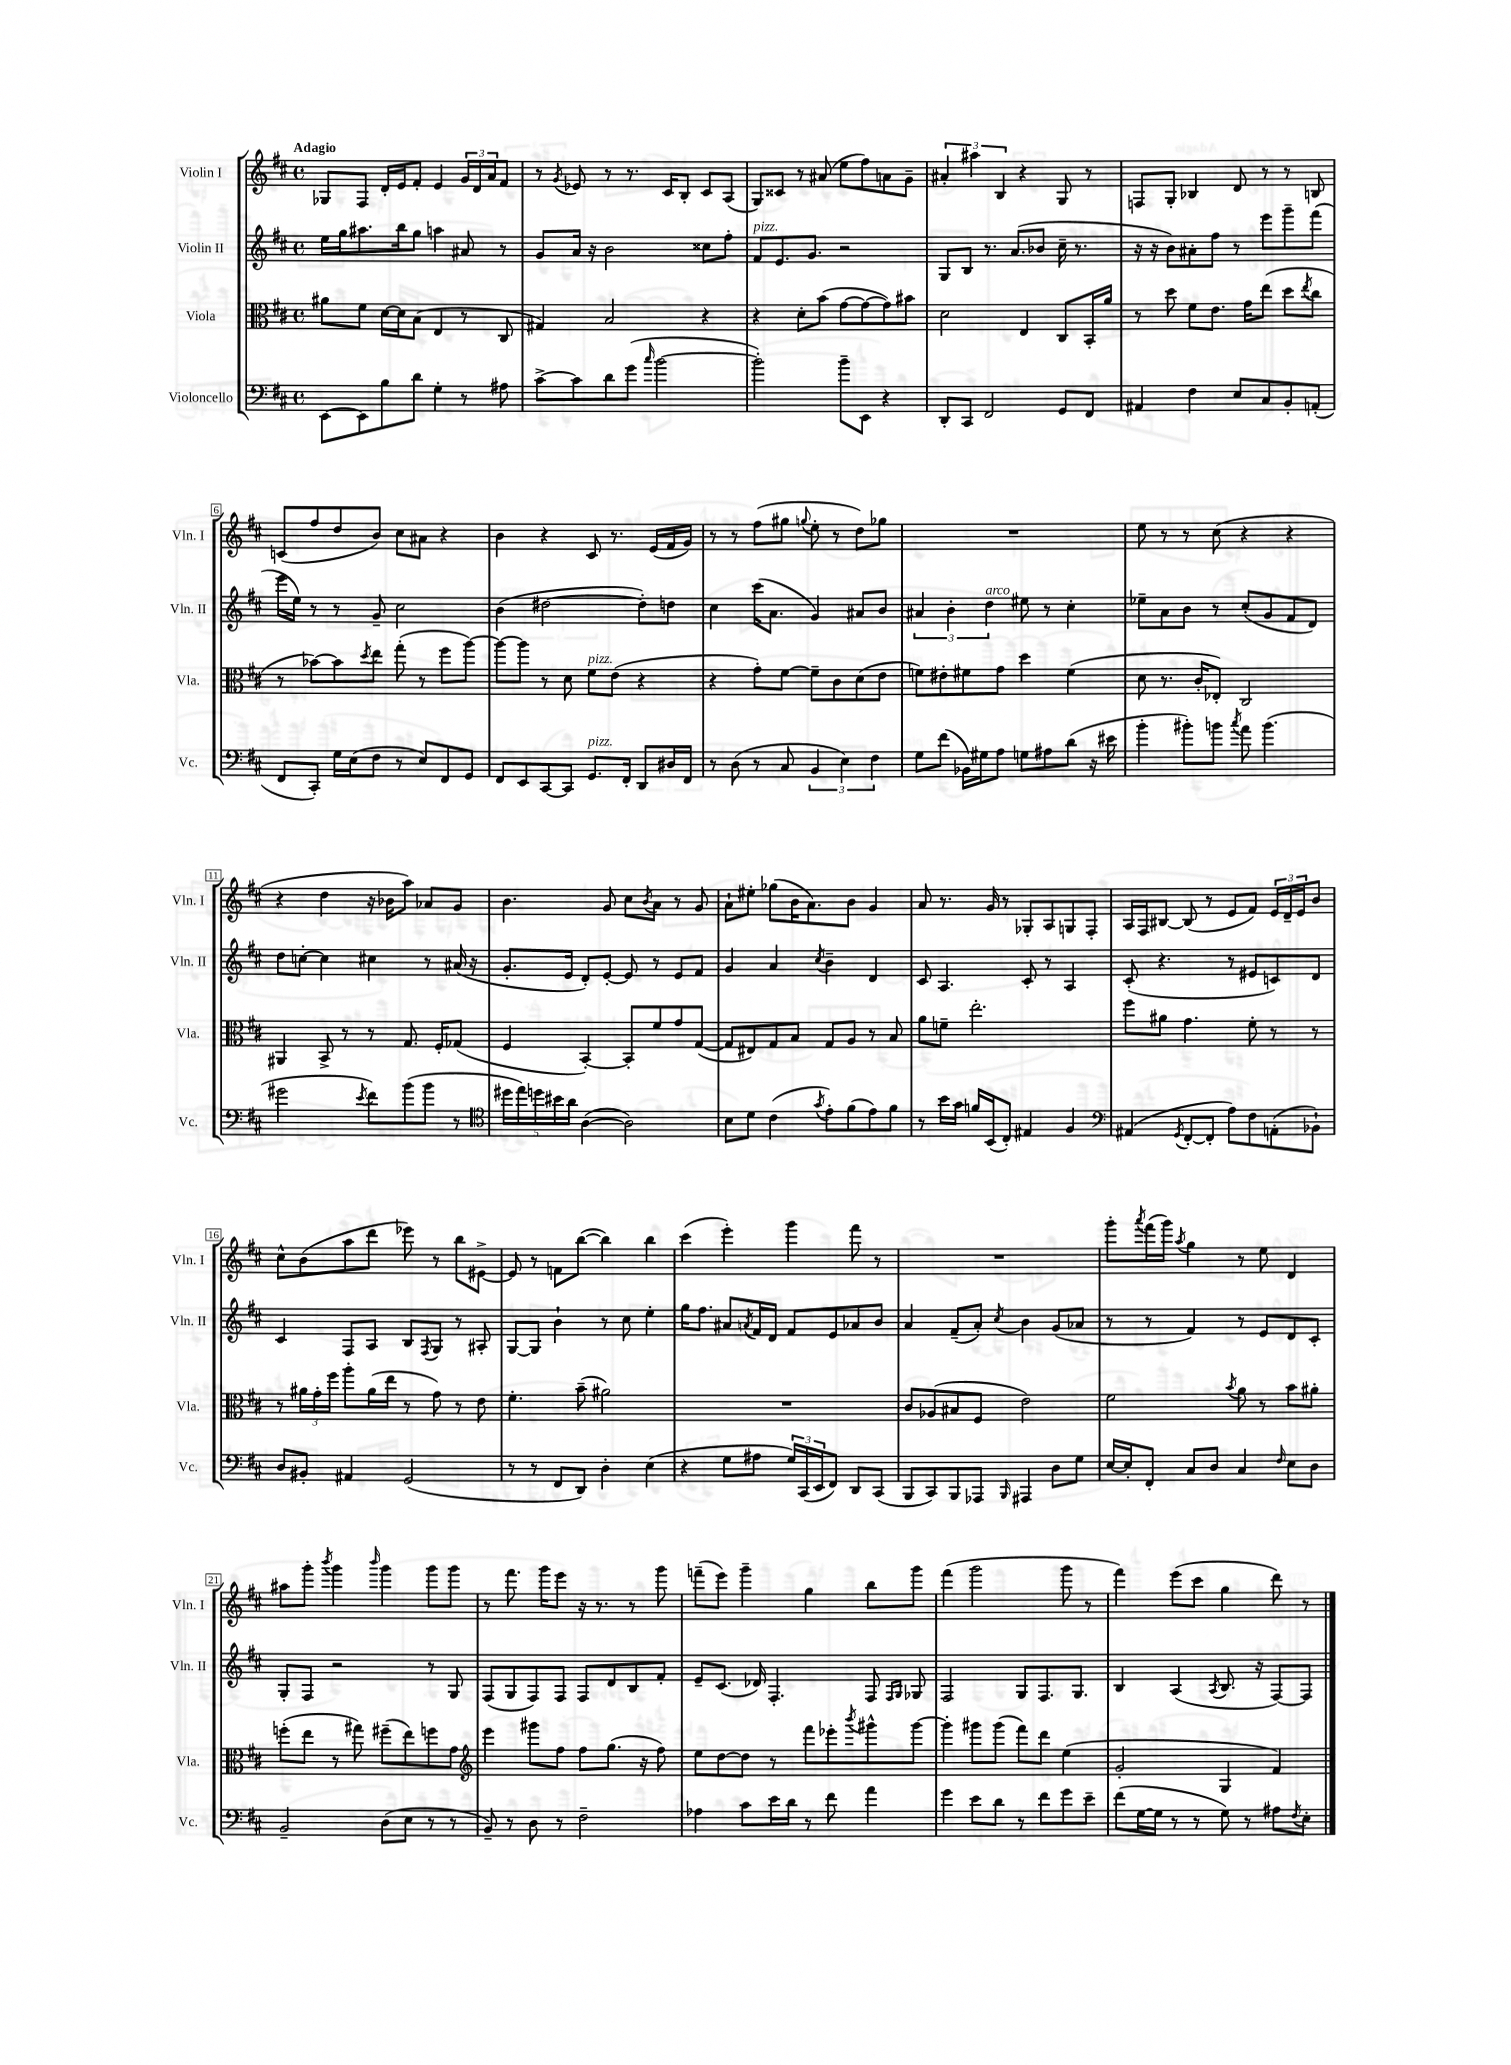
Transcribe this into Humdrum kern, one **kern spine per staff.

**kern	**kern	**kern	**kern
*part4	*part3	*part2	*part1
*staff4	*staff3	*staff2	*staff1
*I"Violoncello	*I"Viola	*I"Violin II	*I"Violin I
*I'Vc.	*I'Vla.	*I'Vln. II	*I'Vln. I
*clefF4	*clefC3	*clefG2	*clefG2
*k[f#c#]	*k[f#c#]	*k[f#c#]	*k[f#c#]
*M4/4	*M4/4	*M4/4	*M4/4
*met(c)	*met(c)	*met(c)	*met(c)
=1	=1	=1	=1
!	!	!	!LO:TX:a:B:t=Adagio
[8EE\L	8a#X\L	16ee\LL	8G-X/L
.	.	16gg\J	.
8EE\]	8f#\J	8.aa#X\	8F#/J
8B\	[16d\LL	.	16d'/LL
.	16d\J]	16bb\k	16e/J
8d\J	(8B\J	8gg\J	8f#'/J
4G'\	4E/	4aan\	4e/
8r	8r	8a#X/	24g/LL
.	.	.	24d/
.	.	.	24a/J
8A#X\	8C#/	8r	8f#/J
=2	=2	=2	=2
[8c#^\L	4G#X/)	8g/L	8r
.	.	.	8qg/
8c#\]	.	16a/Jk	8e-X/
.	.	16r	.
8d\	2B/	2b\	8r
(8g\J	.	.	8.r
16qqcc#/	.	.	.
[2b\	.	.	.
.	.	.	16c#/KL
.	.	.	8B'/J
.	4r	8cc##X\L	8c#/L
.	.	8ff#'\J	(8A/J
=3	=3	=3	=3
!	!	!LO:TX:a:i:t=pizz.	!
2b'\])	4r	8f#/L	8G/L)
.	.	8.e/	8c##X/J
.	8d'\L	.	8r
.	.	8.g/J	.
.	(8b\J	.	(8a#X/
8b~\L	[8g\L	2r	8ee\L
8EE\J	8g\_	.	8ff#\)
4r	8g\])	.	8an\
.	8b#X\J	.	8g~\J
=4	=4	=4	=4
8DD'/L	2d\	8G/L	6a#X'/
8CC#/J	.	8B/J	.
.	.	.	6aa#X\
2FF#/	.	8.r	.
.	.	.	6B/
.	.	(8.a/L	.
.	4E/	.	4r
.	.	8b-X/J	.
8GG/L	8C#/L	16cc#~\	8G/
.	.	8.r	.
8FF#/J	16BB'/L	.	8r
.	16a/JJ	.	.
=5	=5	=5	=5
4AA#X/	8r	16r	8Fn/L
.	.	16r	.
.	8dd\	8b\L)	8G'/J
4F#\	8f#\L	8a#X'\	4B-X/
.	8.e\J	8ff#\J	.
8E/L	.	8r	8d/
.	16g\KL	.	.
8C#/	(8ee\J	8eee\L	8r
8BB'/	8dd\L	8ggg~\	8r
.	8qee/	.	.
(8AAn'/J	8cc#\J	(8fff#\J	8Bn/
!!LO:LB:g=z
=6	=6	=6	=6
8FF#/L	8r	16eee\LL	(8cn/L
.	.	16ee\JJ)	.
8CC#'/J)	[8b-X\L)	8r	8ff#/
16G\LL	8b-\]	8r	8dd/
(16E\J	.	.	.
.	8qdd/	.	.
8F#\J	8ee\J	8g~/	8b/J)
8r	(8gg'\	2cc#\	8cc#\L
8E/L)	8r	.	8a#X\J
8FF#/	8ff#\L	.	4r
8GG/J	[8aa\J)	.	.
=7	=7	=7	=7
8FF#/L	8aa\L_	(4b\	4b\
8EE/	8aa\J]	.	.
[8CC#/	8r	[2dd#X\	4r
8CC#/J]	8d\	.	.
!	!LO:TX:a:i:t=pizz.	!	!
!LO:TX:a:i:t=pizz.	!	!	!
8.GG/L	8f#\L	.	8c#/
.	(8e\J	.	8.r
16FF#'/Jk	.	.	.
8DD/L	4r	8dd#'\L])	.
.	.	.	(16e/LL
16D#X/L	.	8ddn\J	16f#/
16FF#/JJ	.	.	16g/JJ)
=8	=8	=8	=8
8r	4r	4cc#\	8r
(8D\	.	.	8r
8r	8g'\L)	(16ccc#\KL	(8ff#\L
.	.	8.a\J	.
8C#/	[8f#\J	.	8gg#X\J
.	.	.	8qqggn/
6BB/	8f#~\L]	4g/)	8ee'\
.	8c#\	.	8r
6E\)	.	.	.
.	(8d\	8a#X/L	8dd\L)
6F#\	.	.	.
.	8e\J	8b/J	8gg-X\J
=9	=9	=9	=9
8G\L	8fn\L)	6a#X/	1r
(8f#\J	8e#X'\	.	.
.	.	6b'\	.
16BB-X\LL)	8f#X\	.	.
16G#X\J	.	.	.
!	!	!LO:TX:a:i:t=arco	!
.	.	6dd\	.
8A\J	8g\J	.	.
8Gn\L	4dd\	8ee#X\	.
8A#X\	.	8r	.
(8d\J	(4f#\	4cc#'\	.
16r	.	.	.
16e#X\	.	.	.
=10	=10	=10	=10
4b'\	8d\	8ee-X~\L	8ee\
.	8.r	8a\	8r
8b#X'\L)	.	8b\J	8r
.	16c#'/KL	.	.
8bn\J	8E-X'/J)	8r	(8cc#\
8qcc#/	.	.	.
8a\	2C#/	(8cc#'/L	4r
(4.b\	.	8g/	.
.	.	8f#/	4r
.	.	8d/J)	.
!!LO:LB:g=z
=11	=11	=11	=11
2g#X\	4AA#X/	8dd\L	4r
.	.	[8ccn'\J	.
.	8BB^/	4cc\]	4dd\
.	8r	.	.
8qe/	.	.	.
8f#\L)	8r	4cc#X\	16r
.	.	.	16b-X\KL
(8b\	8.G/	.	8aa\J)
8b\J	.	8r	8a-X/L
.	16F#'/KL	.	.
8r	(8G-X/J	(16a#X/	8g/J
.	.	16r	.
=12	=12	=12	=12
*clefC4	*	*	*
20dd#X\LL	4F#/	8.g'/L	4.b\
20ee\)	.	.	.
20ddn\	.	.	.
20b#X\	.	.	.
.	.	16e/Jk	.
20a\JJ	.	.	.
([4A\	[4BB'/)	8d'/L)	.
.	.	[8e'/J	8g/
2A\])	8BB'/L]	8e/]	8cc#\L
.	.	.	8qb/
.	8f#/	8r	8a\J
.	8g/	8e/L	8r
.	([8G/J	8f#/J	8g/
=13	=13	=13	=13
8B\L	8G/L]	4g/	8a`\L
8d\J	8E#X/)	.	8ee#X'\J
(4c#\	8G/	4a/	(8gg-X\L
.	8B/J	.	16b\K
.	.	.	8.a\)
8qg/	.	8qcc#/	.
8e'\L)	8G/L	4b~\	.
(8f#\	8A/J	.	8b\J
8e\)	8r	4d/	4g/
8f#\J	8B/	.	.
=14	=14	=14	=14
8r	8a\L	8c#/	8a/
16b\LL	8fn~\J	4.A/	8.r
16g\JJ	.	.	.
16fn/LL	2.ee'\	.	.
(16BB/J	.	.	16g/
8C#'/J)	.	.	8r
4E#X/	.	8c#'/	8G-X'/L
.	.	8r	8A/
4F#/	.	4A/	8Gn/
.	.	.	8F#'/J
=15	=15	=15	=15
*clefF4	*	*	*
(4AA#X/	8ff#\L	(8c#'/	16A/LL
.	.	.	16F#/J
.	8a#X\J	4.r	[8B#X/J
8qGG/	.	.	.
[8FF#'/L	4.g\	.	(8B#/]
8FF#'/J]	.	.	8r
8A\L)	.	8r	8e/L
8F#\	8f#'\	8e#X/L	8f#/J)
(8AAn'\	8r	8cn/)	24e/LL
.	.	.	24d~/
.	.	.	24e/J
8BB-X`\J)	8r	8d/J	8b/J
!!LO:LB:g=z
=16	=16	=16	=16
8D/L	8r	4c#/	8cc#^^\L
8BB#X'/J	24a#X\LL	.	(8b\
.	24g'\	.	.
.	24ff#\JJ	.	.
4AA#X/	8aa'\L	8F#/L	8aa\
.	(16a#\L	8A/J	8ddd\J
.	16ee\JJ	.	.
(2GG/	8r	8B/L	8eee-X\)
.	.	8qF#/	.
.	8g\)	8G/J	8r
.	8r	8r	8bb\L
.	8e\	8A#X'/	[8e#X^\J
=17	=17	=17	=17
8r	4.f#'\	[8G/L	8e#/]
8r	.	8G/J]	8r
8FF#/L	.	4b`\	8fn\L
8DD/J)	(8b~\	.	([8bb\J
4D'\	2a#X\)	8r	4bb\])
.	.	8cc#\	.
(4E\	.	4ee'\	4bb\
=18	=18	=18	=18
4r	1r	16gg\KL	(4ccc#\
.	.	8.ff#\J	.
8G\L	.	8a#X/L	4eee'\)
.	.	8qan/	.
8A#X\J	.	16f#/L	.
.	.	16d/JJ	.
24G/LL)	.	8f#/L	4ggg\
(24CC#/	.	.	.
24EE/J	.	.	.
8FF#/J)	.	8e/	.
8DD/L	.	8a-X/	8fff#\
(8CC#/J	.	8b/J	8r
=19	=19	=19	=19
8BBB/L	8c#/L	4a/	1r
8CC#/)	(8A-X/	.	.
8BBB/	8B#X/	(8f#~/L	.
8AAA-X/J	8F#/J	8a'/J)	.
16qqBBB/	.	8qcc#/	.
4AAA#X/	2e\)	4b\	.
8D\L	.	(8g/L	.
8G\J	.	8a-X/J	.
=20	=20	=20	=20
[16E/LL	2f#\	8r	8ggg'\L
16E'/J]	.	.	.
.	.	.	8qaaa/
8FF#'/J	.	8r	(16fff#\L
.	.	.	16ggg\JJ)
.	.	.	8qaa/
8C#/L	.	4f#/)	4gg\
8D/J	.	.	.
.	8qb/	.	.
4C#/	8a\	8r	8r
.	8r	8e/L	8ee\
16qqF#/	.	.	.
8E\L	8b\L	8d/	4d/
8D\J	8a#X'\J	8c#'/J	.
!!LO:LB:g=z
=21	=21	=21	=21
2BB~/	(8ffn'\L	8G'/L	8aa#X\L
.	8ee\J	8F#/J	8ggg'\J
.	.	.	8qbbb/
.	8r	2r	4ggg\
.	8gg#X\)	.	.
.	.	.	16qqbbb/
(8D\L	(8ff#X~\L	.	4ggg\
8E\J	8ee\)	.	.
8r	8ffn\	8r	8ggg\L
8r	8g\J	8G/	8ggg\J
=22	=22	=22	=22
*	*clefG2	*	*
8BB~/)	4eee\	(8F#/L	8r
8r	.	8G/	8.fff#\
8D\	8ggg#X\L	8F#/)	.
.	.	.	16ggg\KL
8r	8ff#\J	8F#/J	8eee\J
2F#~\	8ff#\L	8F#/L	16r
.	.	.	8.r
.	(8.gg\J	8d/	.
.	.	8B/	8r
.	16r	.	.
.	8ff#\)	8f#'/J	8ggg\
=23	=23	=23	=23
4A-X\	8ee\L	8e~/L	(8fffn~\L
.	[8dd\	(8.c#/J	8eee\J)
8c#\L	8dd\J]	.	4ggg~\
.	.	16d-X/)	.
16e\L	8r	4.F#'/	.
16d\JJ	.	.	.
8r	8fff#\L	.	4gg\
8f#\	8eee-X'\	.	.
.	8qbbb/	.	.
4a\	8ggg#X^^\	8F#/	8bb\L
.	.	16qqF#/LL	.
.	.	16qqG/JJ	.
.	[8ggg#\J	8G-X/	8ggg\J
=24	=24	=24	=24
4g\	4ggg#'\]	2F#/	(4fff#\
8e\L	8ggg#X\L	.	2ggg\
8d\J	(8ggg#\J	.	.
8r	8fff#\L)	8G/L	.
8f#\L	8ddd\J	8.F#/	.
8g\	(4ee\	.	8ggg\
.	.	8.G/J	.
8e~\J	.	.	8r
=25	=25	=25	=25
(8f#\L	2g'/	4B/	4fff#\)
[16G\L	.	.	.
16G\JJ]	.	.	.
8r	.	(4A/	(8eee\L
8r	.	.	8ccc#\J
.	.	8qA/	.
8G\)	4G/	8.B/	4gg\
8r	.	.	.
.	.	16r	.
8A#X\L	4f#/)	[8F#/L)	8ddd\)
8qF#/	.	.	.
8E'\J	.	8F#/J]	8r
==	==	==	==
*-	*-	*-	*-
